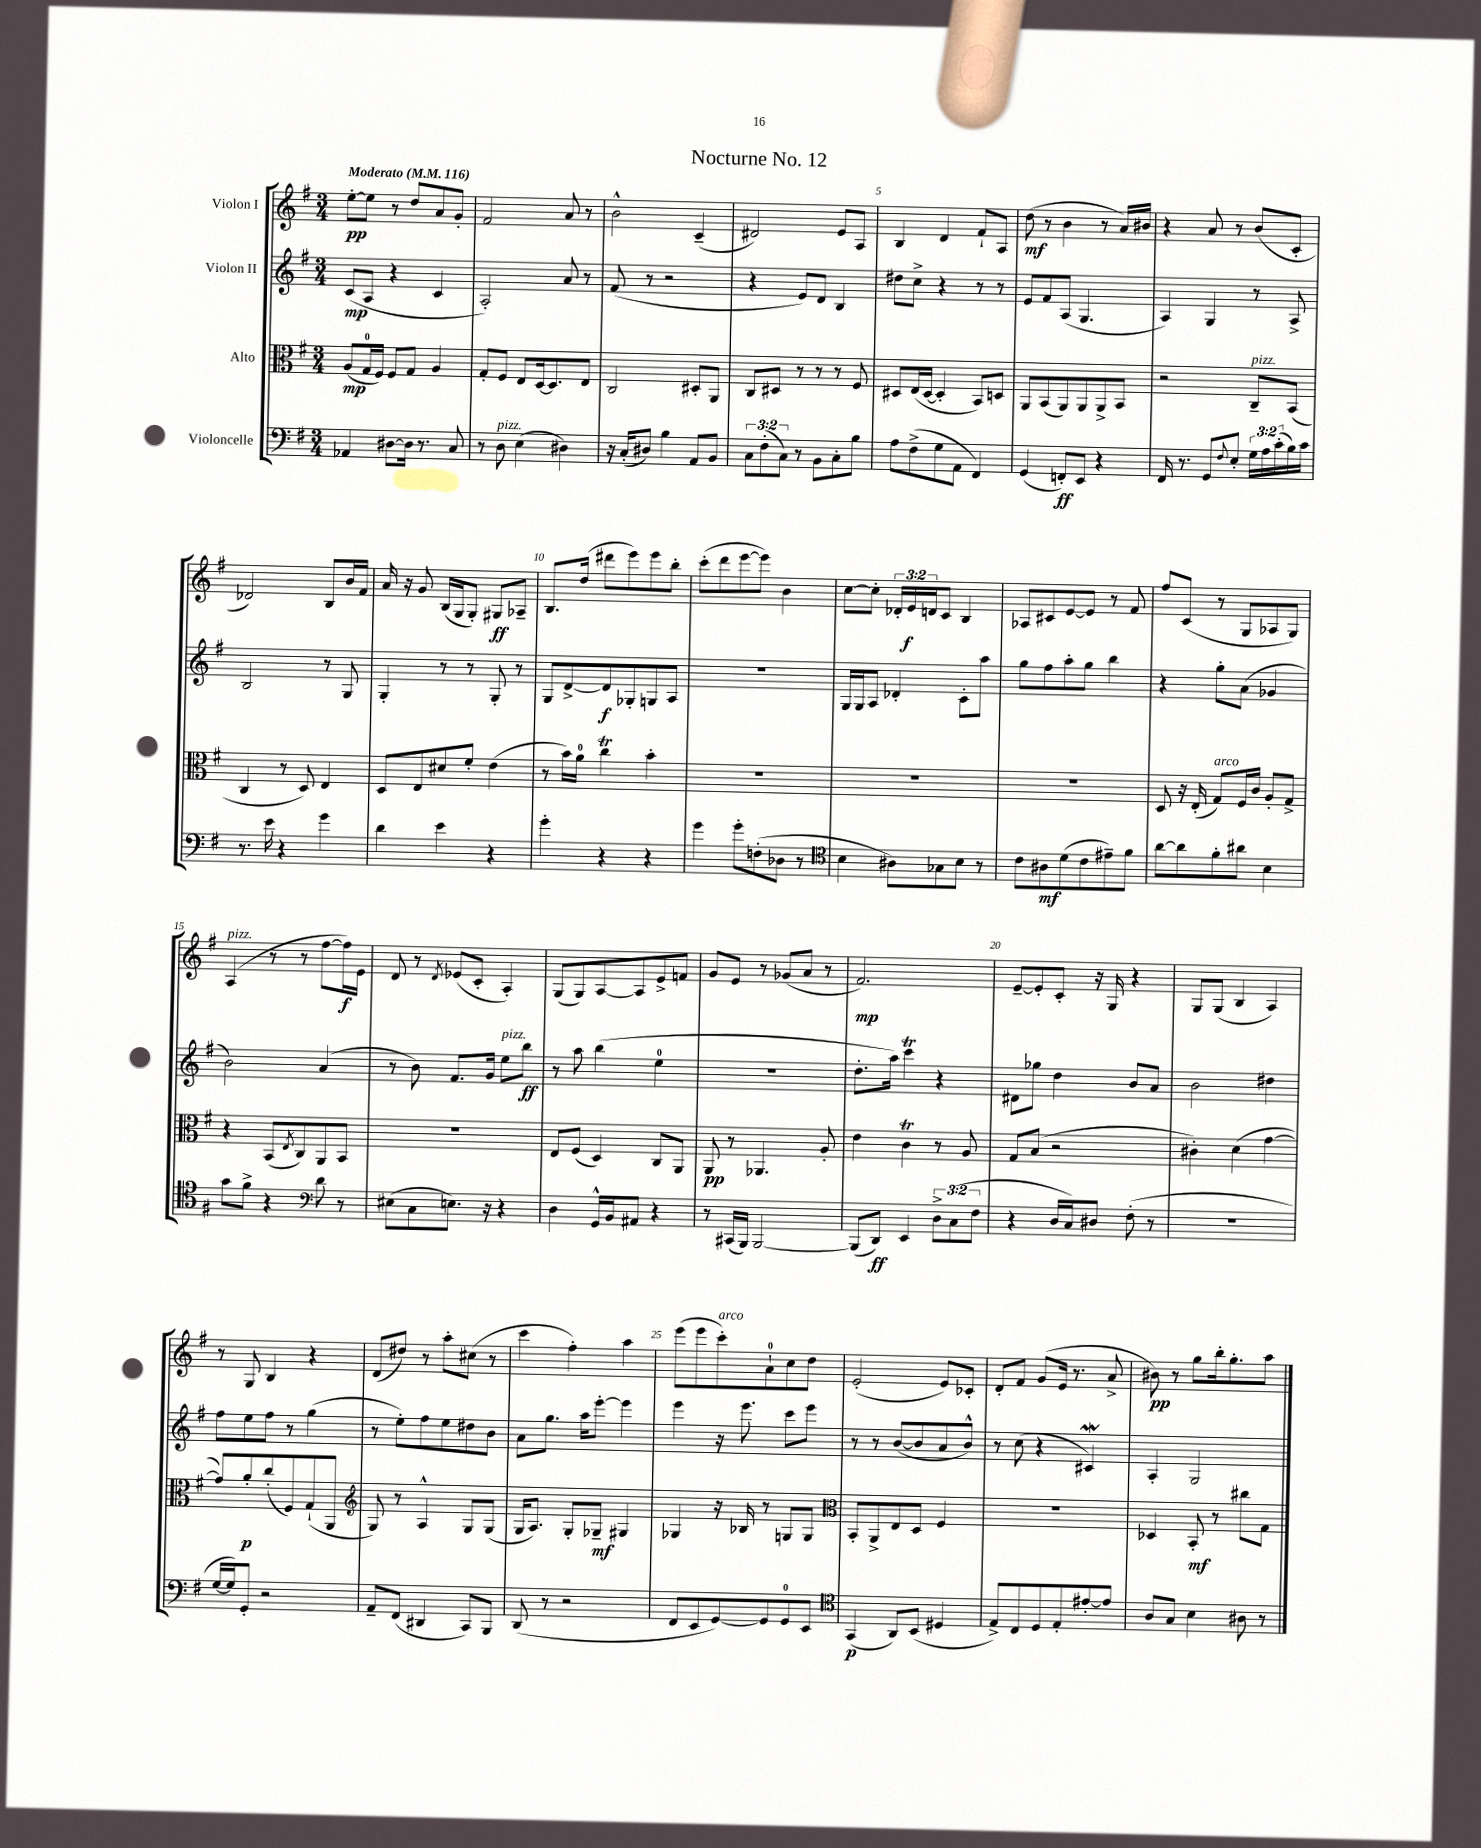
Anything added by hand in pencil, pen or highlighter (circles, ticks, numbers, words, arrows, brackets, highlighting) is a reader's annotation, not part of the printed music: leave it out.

**kern	**kern	**kern	**kern
*staff4	*staff3	*staff2	*staff1
*clefF4	*clefC3	*clefG2	*clefG2
*k[f#]	*k[f#]	*k[f#]	*k[f#]
*M3/4	*M3/4	*M3/4	*M3/4
*MM116	*MM116	*MM116	*MM116
4AA-	(8A	(8c	[8ee'
.	16G	8A	8ee]
.	16F#)	.	.
[8D#	8F#	4r	8r
16D#]	8G	.	8dd
8.r	.	.	.
.	4A	4c	8a
8C	.	.	8g'
=	=	=	=
8r	8G'	2A')	2f#
8D	8F#	.	.
(4E	8E	.	.
.	[16D	.	.
.	8.D]	.	.
4D#)	.	8a	8a
.	8E	8r	8r
=	=	=	=
16r	2C	(8f#	2b^^
(16C'	.	.	.
8D#)	.	8r	.
4B	.	2r	.
8AA	8D#'	.	(4c~
8BB	8AA	.	.
=	=	=	=
12C	8C	4r	2d#)
(12F#'	.	.	.
.	8D#	.	.
12C)	.	.	.
8r	8r	8e)	.
8BB	8r	8d	.
8C'	8r	4B	8e
8B	8F#	.	8A
=	=	=	=
8A	8D#	8dd#	4B
(8F#^	(16E	8cc^	.
.	[16D#	.	.
8G	4D#']	4r	4d
8AA	.	.	.
4FF#)	8BB)	8r	8f#`
.	8D	8r	8A
=	=	=	=
(4GG	8AA	8e	(8dd
.	(8BB	8f#	8r
8FF')	8AA)	(8A	4b
8EE	8AA	4.G	.
4r	8AA^	.	8r
.	8BB	.	16a)
.	.	.	16b#
=	=	=	=
16FF#	2r	4A)	4r
8.r	.	.	.
8GG	.	4G	8a
8qqF#	.	.	.
8E'	.	.	8r
24G	8C~	8r	(8b
24A	.	.	.
(24c'	.	.	.
16B)	(8BB	8A^	8c'
16c	.	.	.
=	=	=	=
8.r	4C	2B	2d-)
16e	.	.	.
4r	8r	.	.
.	8D)	.	.
4g	4E	8r	8B
.	.	8G	16b
.	.	.	16f#
=	=	=	=
4d	8D	4G'	16a
.	.	.	16r
.	8E	.	8g
4e	8d#	8r	(16B
.	.	.	16G
.	8f#'	8r	8G')
4r	(4e	8G'	8G#
.	.	8r	8A-~
=	=	=	=
4g'	8r	8G	8.B
.	16b)	[8d^	.
.	16a	.	(16dd
4r	4cc	8d]	8ddd#
.	.	8G-'	8eee)
4r	4b'	8G	8eee
.	.	8A	8bb'
=	=	=	=
4g	2.r	2.r	(8ccc'
.	.	.	8ddd
8g'	.	.	[8eee
(8F'	.	.	8eee])
8D-	.	.	4b
8r	.	.	.
=	=	=	=
*clefC4	*	*	*
4B	2.r	16G	[8cc
.	.	16G	.
.	.	8A	8cc']
8A#)	.	4d-'	24d-'
.	.	.	24e
.	.	.	24d
8G-	.	.	8c
8B	.	8c'	4B
8r	.	8aa	.
=	=	=	=
8c	2.r	8gg	8A-
8A#	.	8ff#	8c#
(8d	.	8aa'	[8e
8c	.	8gg	8e]
8e#~)	.	4bb	8r
8f#	.	.	8f#
=	=	=	=
[8a	8D	4r	8ff#
8a]	16r	.	(8c
.	(16E'	.	.
8f#'	8G)	8gg'	8r
8a#	16F#	(8a	8G
.	16c	.	.
4B	8A'	4g-	8A-
.	8G^	.	8G)
=	=	=	=
8g	4r	2b)	(4A
8f#^	.	.	.
4r	(8BB	.	8r
.	8qE	.	.
.	8C)	.	8r
*clefF4	*	*	*
8d	8AA	(4a	[8ff#
8r	8BB	.	16ff#])
.	.	.	16e
=	=	=	=
(8E#	2.r	8r	8d
8C	.	8b)	8r
.	.	.	8qd
8.E)	.	8.f#	(8e-
.	.	.	8c'
16r	.	16g	.
4r	.	8ee	4A')
.	.	8bb	.
=	=	=	=
4D	8E	8r	(8G
.	(8F#	8aa	8G)
16GG^^	4D)	(4bb	[8A
16BB	.	.	.
8AA#	.	.	8A]
4r	8C	4ee	8e^
.	8AA	.	8f
=	=	=	=
8r	8AA	2.r	8g
(16CC#	8r	.	8e
16BBB)	.	.	.
[2BBB	4.AA-	.	8r
.	.	.	(8g-
.	.	.	8a
.	8A'	.	8r
=	=	=	=
(8BBB]	4e	8.dd'	2.f#)
8DD)	.	.	.
.	.	16aa)	.
4EE	4c	4ccc	.
12D^	8r	4r	.
(12C	.	.	.
.	8A	.	.
12F#	.	.	.
=	=	=	=
4r	8G	8d#	[8e~
.	(8B	8gg-	8e']
16D	2r	4dd	8c'
16C)	.	.	.
8D#	.	.	16r
.	.	.	16G
(8F#'	.	8b	4r
8r	.	8a	.
=	=	=	=
2.r	4c#')	2b	8G
.	.	.	(8G
.	(4d	.	4B
.	[4g	4dd#	4A)
=	=	=	=
[16G	8g])	8ff#	8r
16G])	.	.	.
8GG'	8a'	8ee	8G
2r	(8cc'	8ff#	4B
.	8F#)	8r	.
.	(8G`	(4gg	4r
.	8AA	.	.
=	=	=	=
*	*clefG2	*	*
8AA~	8G)	8r	(8d
(8FF#	8r	8ee')	8dd#)
4DD#	4A^^	8ff#	8r
.	.	8ee	8aa'
8CC)	8G	8dd#	(8cc#
8BBB	(8G	8b	8r
=	=	=	=
(8DD	16G	8a	4ccc
.	8.A)	.	.
8r	.	8.gg	.
2r	8G'	.	4ff#')
.	.	16aa	.
.	8G-~	[8eee'	.
.	4G#	4eee]	4aa
=	=	=	=
8FF#	4G-	4eee	(8eee
8EE	.	.	8eee
[8GG)	16r	16r	8ccc')
.	16B-	8.eee	.
8GG]	8r	.	8a`
8GG	8G	8ccc	8cc
8EE	8G	8eee	8dd
=	=	=	=
*clefC4	*clefC3	*	*
(4GG	8BB'	8r	(2e'
.	8AA^	8r	.
8AA)	8E	([8b	.
(8BB	8D	8b]	.
4D#	4F#	8a	8e)
.	.	8b^^)	8c-'
=	=	=	=
8E^)	2.r	8r	8d'
8C	.	(8cc	8f#
8D	.	4r	(8g
8E'	.	.	16e
.	.	.	8.r
[8e#'	.	4c#)	.
8e#]	.	.	8a^
=	=	=	=
8A	4D-	4A'	8b#)
8G	.	.	8r
4B	8BB'	2G	8gg
.	8r	.	16bb'
.	.	.	8.gg'
8A#	8cc#	.	.
8r	8G	.	8aa
==	==	==	==
*-	*-	*-	*-
